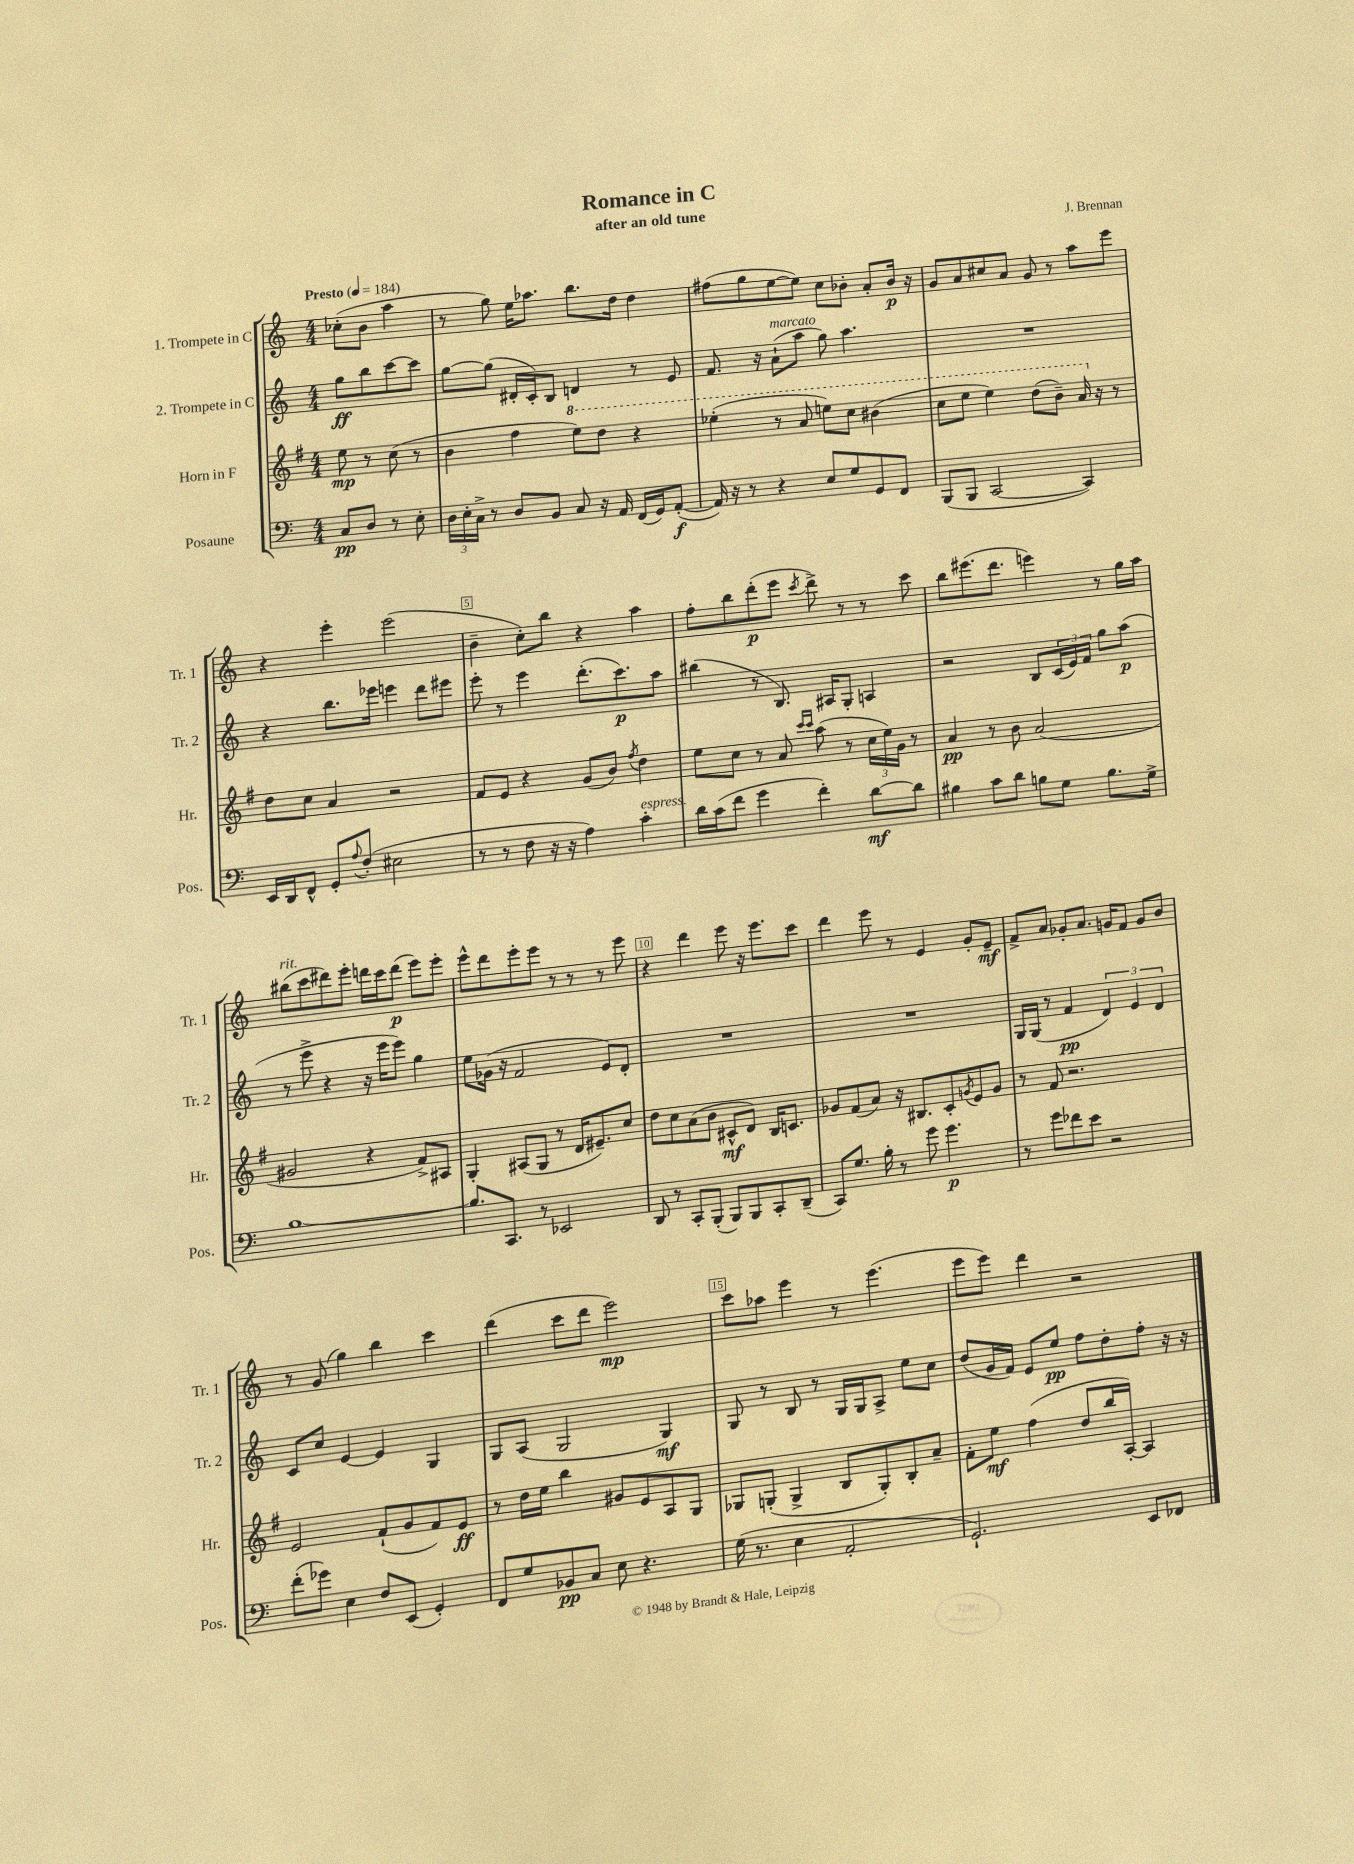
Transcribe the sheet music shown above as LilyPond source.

\header { title = "Romance in C" composer = "J. Brennan" subtitle = "after an old tune" }
<<
\new StaffGroup <<
\new Staff = "s0" \with { instrumentName = "1. Trompete in C" shortInstrumentName = "Tr. 1" } {
    \clef treble \key c \major \numericTimeSignature \time 4/4 \partial 2 \tempo "Presto" 4 = 184
    ces''8-.( b'8 a''4 |
    r8 g''8) e''16 aes''8. b''8. d''16 d''4 |
    fis''8( g''8 e''8~ e''8) c''8 bes'8-. a'8-. bes'16\p r16 |
    g'8 a'8 cis''8 a'8 g'8 r8 a''8 e'''8 |
    r4 e'''4-. e'''2( |
    b'4-- c''8-.) b''8 r4 a''4 |
    f''8-. b''8 d'''8-.\p( e'''8 \acciaccatura { c'''8 } d'''8->) r8 r8 c'''8 |
    b''8 eis'''8.( d'''8. e'''4) r8 g''16 a''16 |
    bis''8^\markup { \italic "rit." }( c'''8 dis'''8) e'''8-. d'''16 c'''16 d'''8\p( e'''8) e'''8-. |
    e'''8-^ d'''8 e'''8-. e'''8 r8 r8 r8 e'''8 |
    r4 d'''4 e'''8 r16 e'''8. c'''8 |
    d'''4 e'''8 r8 e'4 g'8-. e'8--\mf |
    f'8-> a'8 ges'8-. a'8. g'16 f'8 g'8 b'8 |
    r8 g'8( g''4) b''4 c'''4 |
    d'''4( c'''8 d'''8 e'''2\mp) |
    c'''8 aes''8 e'''4 r8 e'''4.( |
    e'''8 e'''8) d'''4 r2 \bar "|." |
}
\new Staff = "s1" \with { instrumentName = "2. Trompete in C" shortInstrumentName = "Tr. 2" } {
    \clef treble \key c \major \numericTimeSignature \time 4/4 \partial 2
    g''8\ff b''8 c'''8~ c'''8 |
    g''8~ g''8( dis'16-. c'16-.) b8 d'4 r8 e'8 |
    f'8. r16 a'8-!^\markup { \italic "marcato" }( a''8 g''8) a''4. |
    R1 |
    r4 b''8. ees'''16 e'''4 d'''8 eis'''8 |
    e'''8-. r8 e'''4 d'''8.-.( c'''8.\p) a''8 |
    bis''4( r8 b8.) ais16 g8-. a4 |
    r2 b8 \tuplet 3/2 { c'16( e'16) f'16 } g''8 a''8\p( |
    r8 e'''8-> r4 r16 e'''16 e'''8) g''4 |
    e''8 ges'16( r16 f'2 e'8) d'8-. |
    R1 |
    R1 |
    g16 g16( r8 f'4\pp \tuplet 3/2 { d'4) e'4 d'4 } |
    c'8 c''8 e'4~ e'4 g4 |
    g8 a8( g2 g4\mf) |
    g8 r8 b8 r8 g16 g16 a8-> e''8 c''8 |
    d''8( g'16 f'16) e'8 e''8\pp f''8 d''8-. f''8-. r16 r16 \bar "|." |
}
\new Staff = "s2" \with { instrumentName = "Horn in F" shortInstrumentName = "Hr." } {
    \clef treble \key g \major \numericTimeSignature \time 4/4 \partial 2
    e''8\mp r8 c''8( r8 |
    b'4 fis''4 \ottava #1 e'''8) d'''8 r4 |
    ees'''4-.( r8 a''8 e'''8) c'''8 bis''4( |
    c'''8 e'''8 e'''4) d'''8( b''8--) a''16 \ottava #0 r16 r8 |
    d''8 c''8 a'4 r2 |
    fis'8 e'8 r4 g'8( b'8) \acciaccatura { fis''8 } d''4 |
    e''8 c''8 r8 a'8 \grace { c'''16 c'''16 } a''8( r8 \tuplet 3/2 { c''16 e''16) g'16 } r8 |
    a'4\pp r8 b'8 a'2( |
    gis'2 r4 fis'8->) ais8 |
    g4-. ais8( g8 r8 d'16 eis'8.--) c''8 |
    d''8 c''8 a'8( b'8 cis'8-^\mf d'8) b16 c'8. |
    ges'8 fis'8( a'8) r16 bis8. c'8-. \acciaccatura { g'8 } e'8 g'8 |
    r8 fis'8 r2. |
    e'2 fis'8-!( g'8 fis'8) e'8\ff |
    r8 d''16 e''16 b''4 gis'8 e'8 a8 g8 |
    ges8 g8-.( g4-> b8 g8-.) b8-. a'8-- |
    fis'8-. e''8\mf fis''4( d''8 b''16 a16~-.) a4 \bar "|." |
}
\new Staff = "s3" \with { instrumentName = "Posaune" shortInstrumentName = "Pos." } {
    \clef bass \key c \major \numericTimeSignature \time 4/4 \partial 2
    c8\pp d8 r8 e8-. |
    \tuplet 3/2 { d16 e16-. c16-> } r8 d8 b,8 c8 r16 a,16 f,16( g,16) a,8~-.\f( |
    a,16) r16 r8 r4 e8 g8 g,8 f,8 |
    b,,8( b,,8 c,2~ c,4) |
    e,16 d,16 f,8-^ g,8-. \appoggiatura { a8 } f8-.( eis2 |
    r8 r8 f8 r16 r16 a4) c'4-.^\markup { \italic "espress." } |
    d'16 c'16( f'8 g'4 f'4-.) d'8~\mf d'8 |
    bis4 c'8 d'8 b8 g8 b8. g16-> |
    b1~ |
    b8. c,8. r8 ees,2 |
    d,8 r8 c,8-. b,,8-.( b,,8) b,,8 c,8-. d,8--( |
    c,8) g8. b16-. r8 g'8 g'4.\p |
    r8 g'8 fes'8 e'8 r2 |
    f'8-.( ges'8) e4 f8 e,8( g,4-.) |
    f,8 g8 bes,8\pp c8 e8 r4. |
    g16( r8. e4 a,2-. |
    g,2.-!) e,8 fes,8 \bar "|." |
}
>>
>>
\layout { \context { \Score \override BarNumber.break-visibility = ##(#f #t #t) barNumberVisibility = #(every-nth-bar-number-visible 5) \override BarNumber.stencil = #(make-stencil-boxer 0.1 0.3 ly:text-interface::print) } }
